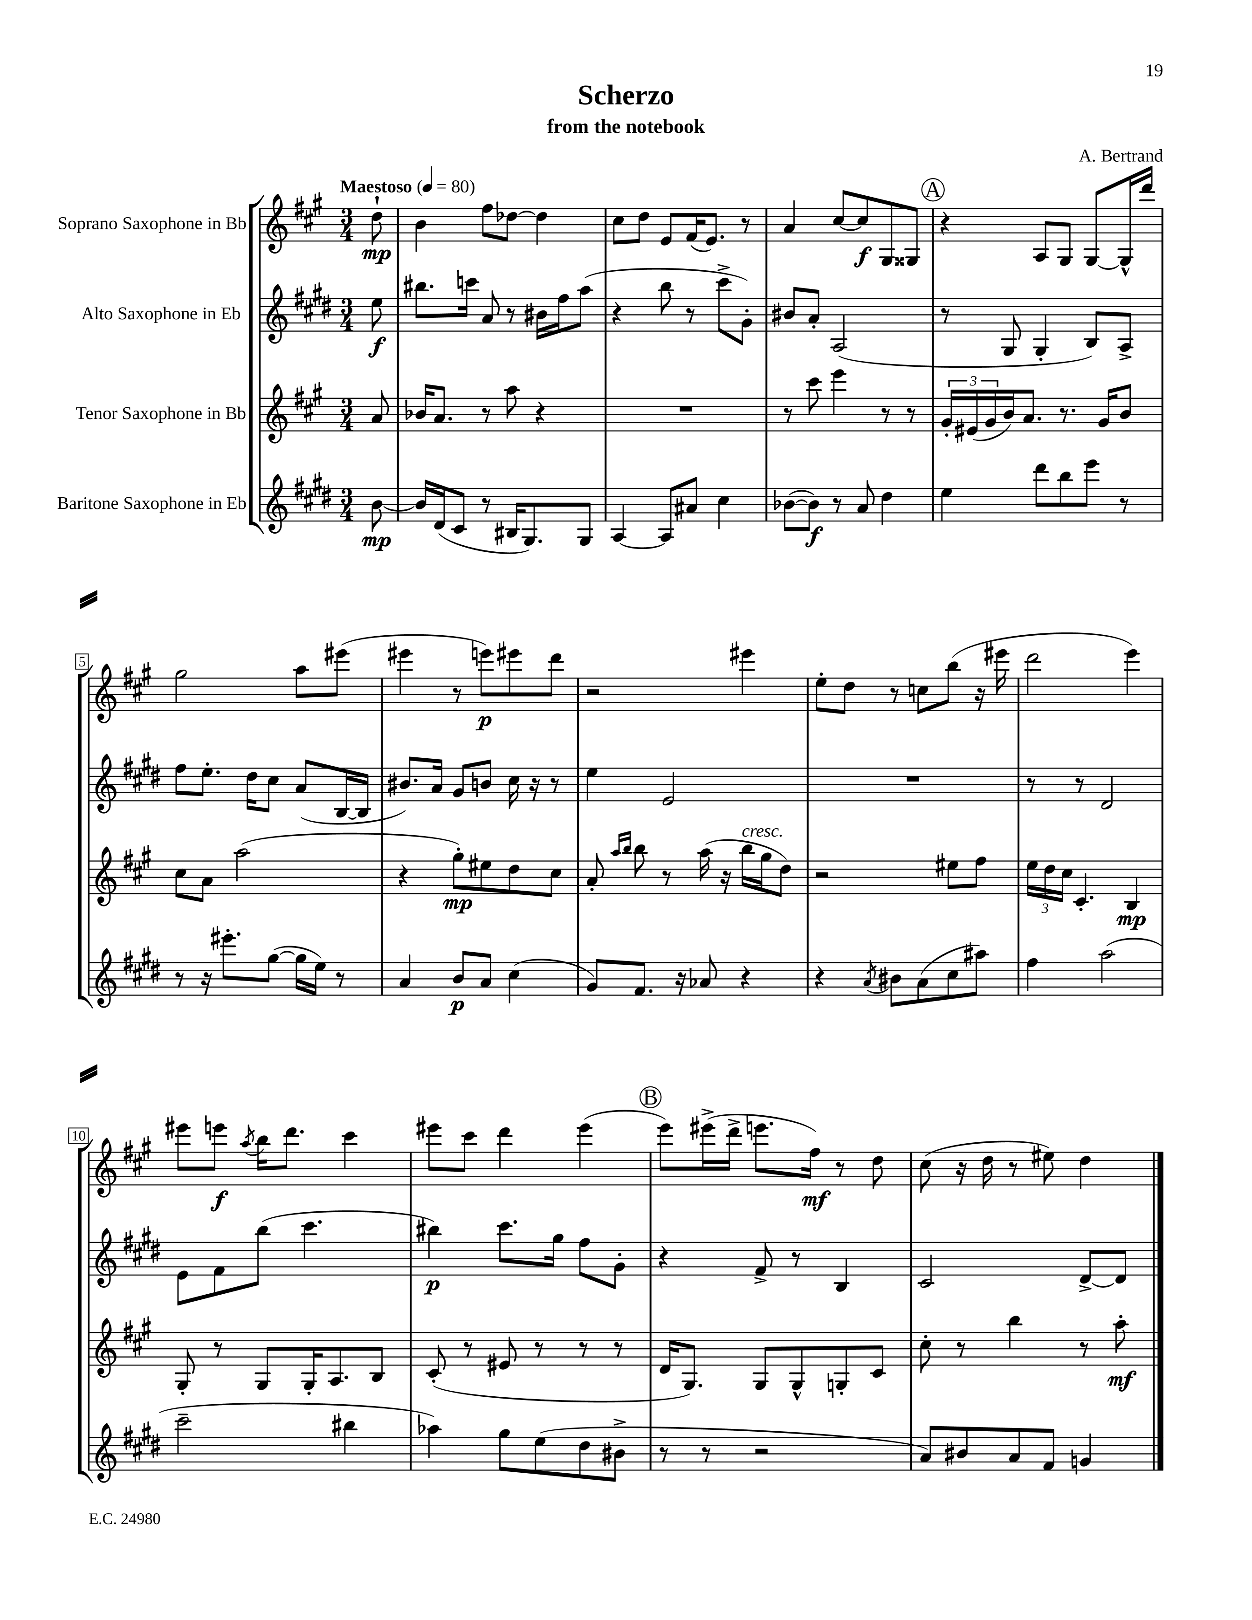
\header { title = "Scherzo" composer = "A. Bertrand" subtitle = "from the notebook" }
<<
\new StaffGroup <<
\new Staff = "s0" \with { instrumentName = "Soprano Saxophone in Bb" } {
    \clef treble \key a \major \numericTimeSignature \time 3/4 \partial 8 \tempo "Maestoso" 4 = 80
    d''8-!\mp |
    b'4 fis''8 des''8~ des''4 |
    cis''8 d''8 e'8 fis'16( e'8.) r8 |
    a'4 cis''8~ cis''8\f gis8 gisis8 |
    \mark \markup { \circle "A" } r4 a8 gis8 gis8~ gis16-^ d'''16 |
    gis''2 a''8 eis'''8( |
    eis'''4 r8 e'''8\p) eis'''8 d'''8 |
    r2 eis'''4 |
    e''8-. d''8 r8 c''8 b''8( r16 eis'''16 |
    d'''2 e'''4) |
    eis'''8 e'''8\f \acciaccatura { a''8 } b''16 d'''8. cis'''4 |
    eis'''8 cis'''8 d'''4 eis'''4( |
    \mark \markup { \circle "B" } e'''8) eis'''16->( d'''16-> e'''8. fis''16\mf) r8 d''8 |
    cis''8( r16 d''16 r8 eis''8) d''4 \bar "|." |
}
\new Staff = "s1" \with { instrumentName = "Alto Saxophone in Eb" } {
    \clef treble \key e \major \numericTimeSignature \time 3/4 \partial 8
    e''8\f |
    bis''8. c'''16 a'8 r8 bis'16 fis''16 a''8( |
    r4 b''8 r8 cis'''8-> gis'8-.) |
    bis'8 a'8-. a2( |
    \mark \markup { \circle "A" } r8 gis8 gis4-. b8) a8-> |
    fis''8 e''8.-. dis''16 cis''8 a'8( b16~ b16 |
    bis'8.) a'16 gis'8 b'8 cis''16 r16 r8 |
    e''4 e'2 |
    R2. |
    r8 r8 dis'2 |
    e'8 fis'8 b''8( cis'''4. |
    bis''4\p) cis'''8. gis''16 fis''8 gis'8-. |
    \mark \markup { \circle "B" } r4 fis'8-> r8 b4 |
    cis'2 dis'8~-> dis'8 \bar "|." |
}
\new Staff = "s2" \with { instrumentName = "Tenor Saxophone in Bb" } {
    \clef treble \key a \major \numericTimeSignature \time 3/4 \partial 8
    a'8 |
    bes'16 a'8. r8 a''8 r4 |
    R2. |
    r8 cis'''8 e'''4 r8 r8 |
    \mark \markup { \circle "A" } \tuplet 3/2 { gis'16-. eis'16( gis'16 } b'16) a'8. r8. gis'16 b'8 |
    cis''8 a'8 a''2( |
    r4 gis''8-.\mp) eis''8 d''8 cis''8 |
    a'8-. \grace { a''16 b''16 } b''8 r8 a''16( r16 b''16^\markup { \italic "cresc." } gis''16 d''8) |
    r2 eis''8 fis''8 |
    \tuplet 3/2 { e''16 d''16 cis''16 } cis'4.-. b4\mp |
    gis8-. r8 gis8 gis16-. a8. b8 |
    cis'8-.( r8 eis'8 r8 r8 r8 |
    \mark \markup { \circle "B" } d'16 gis8.) gis8 gis8-^ g8-. cis'8 |
    cis''8-. r8 b''4 r8 a''8-.\mf \bar "|." |
}
\new Staff = "s3" \with { instrumentName = "Baritone Saxophone in Eb" } {
    \clef treble \key e \major \numericTimeSignature \time 3/4 \partial 8
    b'8~\mp |
    b'16 dis'16( cis'8 r8 bis16 gis8.) gis8 |
    a4~ a8 ais'8 cis''4 |
    bes'8~( bes'8\f) r8 a'8 dis''4 |
    \mark \markup { \circle "A" } e''4 dis'''8 b''8 e'''8 r8 |
    r8 r16 eis'''8.-. gis''8~( gis''16 e''16) r8 |
    a'4 b'8\p a'8 cis''4( |
    gis'8) fis'8. r16 aes'8 r4 |
    r4 \acciaccatura { a'8 } bis'8 a'8( cis''8 ais''8) |
    fis''4 a''2( |
    cis'''2-- bis''4 |
    aes''4) gis''8 e''8( dis''8 bis'8-> |
    \mark \markup { \circle "B" } r8 r8 r2 |
    a'8) bis'8 a'8 fis'8 g'4 \bar "|." |
}
>>
>>
\layout { \context { \Score \override BarNumber.stencil = #(make-stencil-boxer 0.1 0.3 ly:text-interface::print) } }
